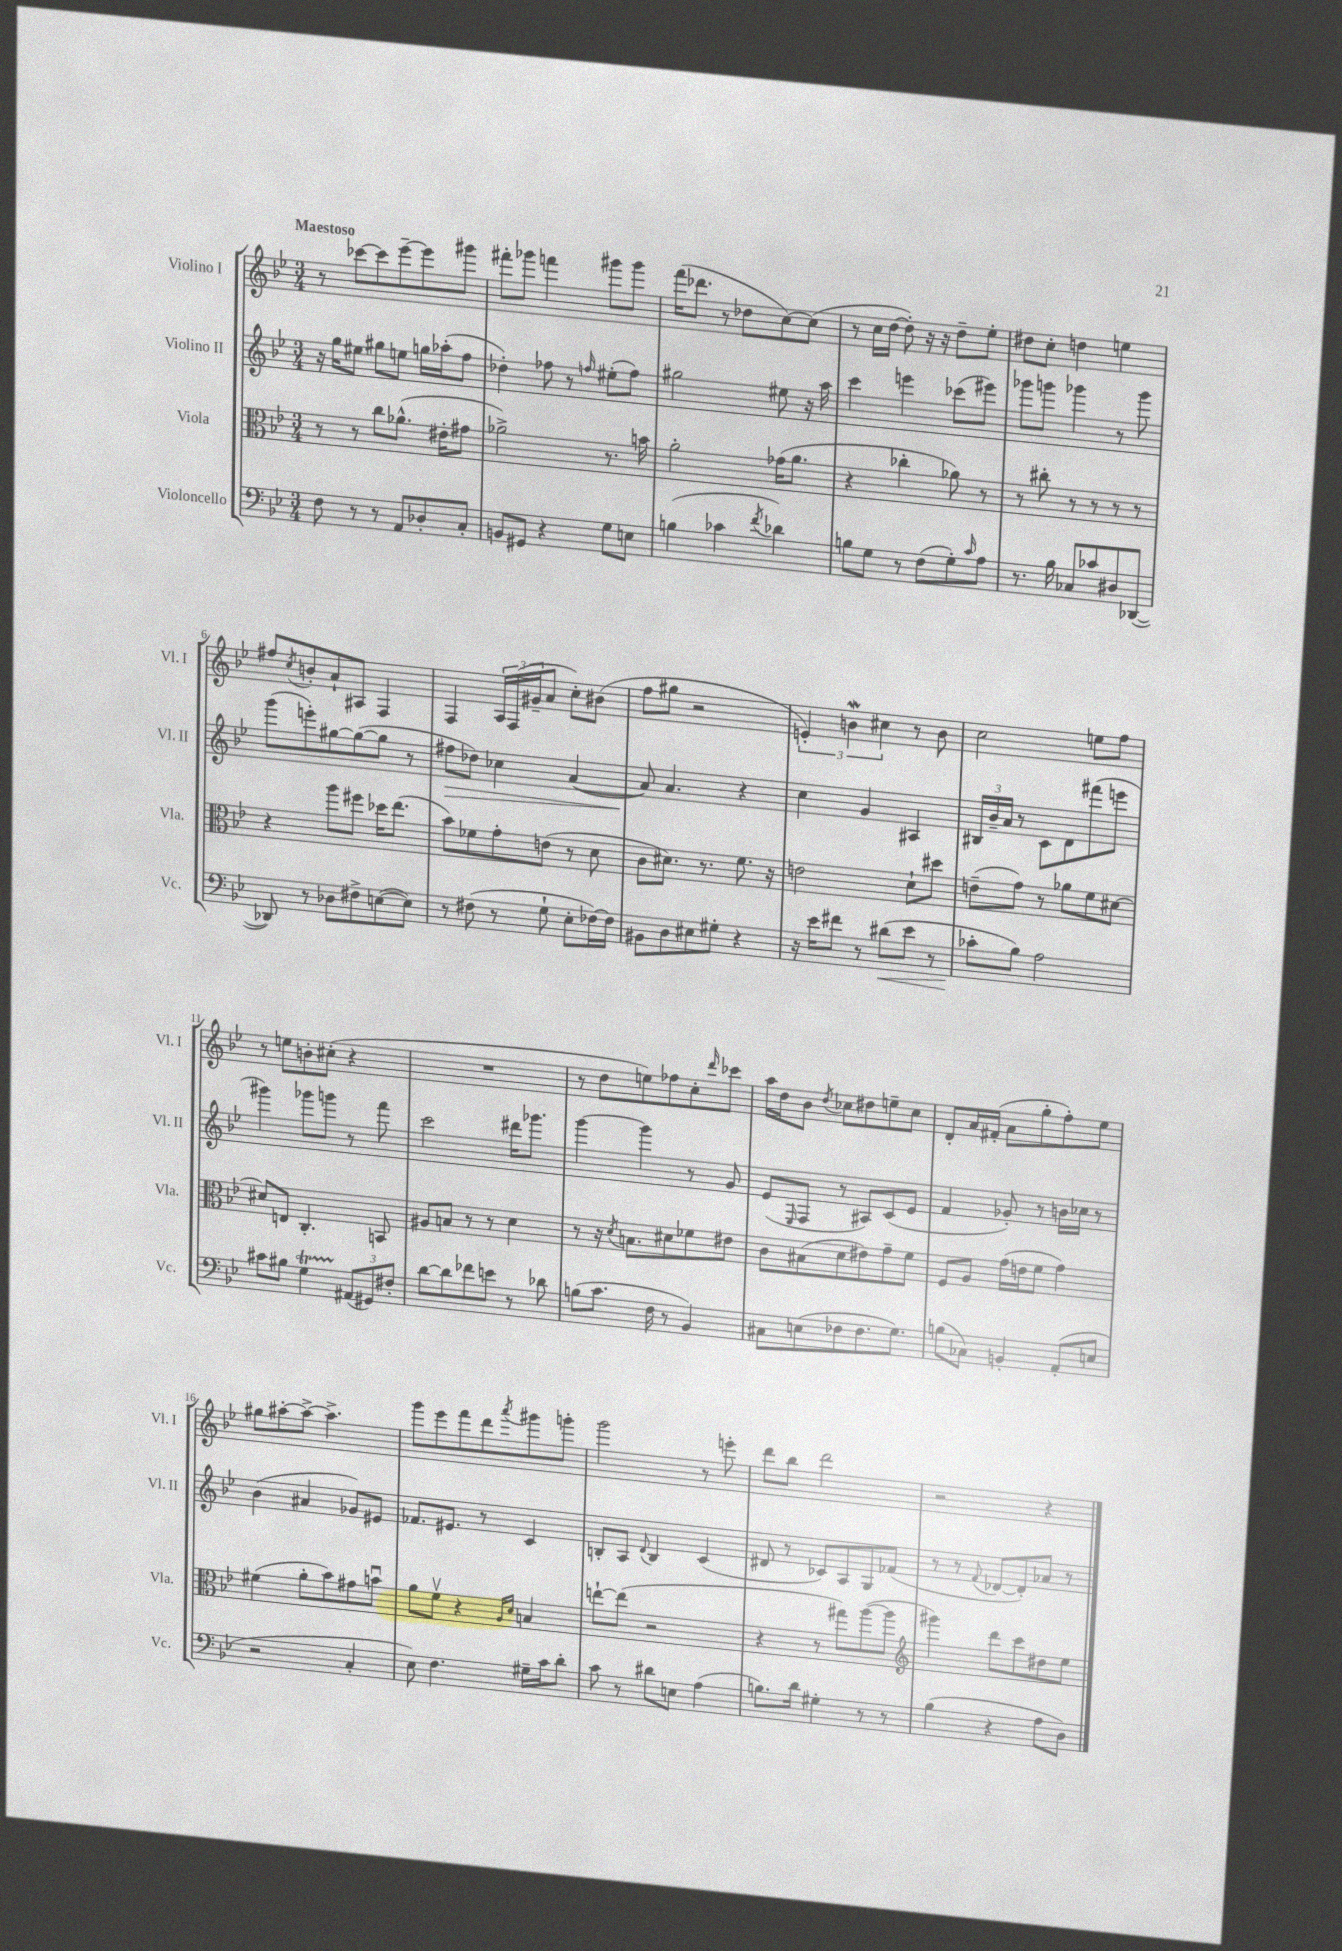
<<
\new StaffGroup <<
\new Staff = "s0" \with { instrumentName = "Violino I" shortInstrumentName = "Vl. I" } {
    \clef treble \key bes \major \numericTimeSignature \time 3/4 \tempo "Maestoso"
    r8 ces'''8~ ces'''8 ees'''8~-- ees'''8 gis'''8 |
    fis'''8-. ges'''8 f'''4 gis'''8 gis'''8 |
    f'''16( des'''8. r8 des''8 c''8~) c''8( |
    r8 c''16 d''16~ d''8-.) r16 r16 d''8-- ees''8-. |
    dis''8 c''8-. d''4 e''4 |
    fis''8 \acciaccatura { c''8 } b'8-. a'8-! ais8 f4 |
    f4 \tuplet 3/2 { a16 f16( gis'16-- } a'8 c''8-.) bis'8( |
    f''8 gis''8 r2 |
    \tuplet 3/2 { e'4-.) b'4\mordent cis''4 } r8 b'8 |
    c''2 e''8 f''8 |
    r8 e''8 b'8-. cis''8-.( r4 |
    R2. |
    r8 d''8 e''8) fes''8 c''8-. \grace { d'''16 } ces'''8 |
    a''16 d''16 bes'8 \acciaccatura { d''8 } ces''8 dis''8 e''8-- ces''8 |
    d'8-. a'16 fis'16-.( a'8 g''8-. f''8-.) ees''8 |
    gis''8 ais''8~-. ais''8~-> ais''4.-> |
    g'''8 ees'''8 f'''8 d'''8 \acciaccatura { a'''8 } gis'''8 g'''8-. |
    g'''2 r8 e'''8-. |
    d'''8 bes''8 d'''2 |
    r2 r4 \bar "|." |
}
\new Staff = "s1" \with { instrumentName = "Violino II" shortInstrumentName = "Vl. II" } {
    \clef treble \key bes \major \numericTimeSignature \time 3/4
    r16 g''16 eis''8 gis''8 e''8 g''16 aes''16-.( f''8 |
    des''4-.) fes''8 r8 \grace { f''16 } eis''8-.( f''8) |
    gis''2 eis''8 r16 a''16 |
    c'''4 e'''4 ces'''8( eis'''8) |
    ges'''8 g'''8 ges'''4 r8 ges'''8 |
    g'''8( e'''8-.) gis''8~ gis''8~( gis''8 r8 |
    fis''8\> des''8) ces''4 a'4~( |
    a'8\!) a'4. r4 |
    c''4 g'4 ais4 |
    \tuplet 3/2 { bis16 bes'16-- a'16 } r8 c'8 d'8 fis'''8( e'''8 |
    gis'''4) ges'''8 g'''8 r8 f'''8 |
    c'''2 dis'''16 ges'''8. |
    g'''4~ g'''4 r8 g'8 |
    ees'8( \grace { ees16 } f8 r8 ais8) c'8( ees'8 |
    f'4 ges'8-.) r8 b'16 ces''16 r8 |
    bes'4( ais'4 ges'8) eis'8 |
    fes'8. eis'8. r8 c'4 |
    b8-. a8 \appoggiatura { d'8 } b4 c'4( |
    dis'8 r8 ces'8) a8 g8 fes'8( |
    r8 r8 \appoggiatura { f'8 } des'8~ des'8-.) aes'8 r8 \bar "|." |
}
\new Staff = "s2" \with { instrumentName = "Viola" shortInstrumentName = "Vla." } {
    \clef alto \key bes \major \numericTimeSignature \time 3/4
    r8 r8 c''8 aes'8.-^( eis'16-. gis'8 |
    aes'2->) r8. b'16 |
    a'2-. ges'16( a'8. |
    r4 ces''4-. aes'8) r8 |
    r8 cis''8-. r8 r8 r8 r8 |
    r4 a''8 fis''8 des''16 ees''8.( |
    bes'8) fes'8 g'8-. e'8( r8 d'8 |
    c'8 dis'8.) r8. f'8. r16 |
    e'2 d'8-! dis''8 |
    e'8--( g'8) r8 aes'8 f'8 dis'8~ |
    dis'8 e8 c4.-. b,8 |
    ais8 b8 r8 r8 d'4 |
    r8 r16 \acciaccatura { d'8 } b8. dis'8 fes'8 eis'8 |
    c'8 bis8( d'8 eis'8) g'8-- f'8 |
    f8 a8 g'16( e'16 f'8 g'4) |
    fis'4( a'8-. bes'8) gis'8 b'8\downbow |
    a'8 f'8\upbow r4 \grace { a16 d'16 } b4 |
    e''8~-! e''8( r2 |
    r4 r8 gis''8) a''8~( a''8 |
    \clef treble gis'''4) d'''8 c'''8 dis''8 ees''8 \bar "|." |
}
\new Staff = "s3" \with { instrumentName = "Violoncello" shortInstrumentName = "Vc." } {
    \clef bass \key bes \major \numericTimeSignature \time 3/4
    f8 r8 r8 a,8 des8-. c8-. |
    b,8 gis,8 r4 g8 e8 |
    b4( ces'4 \acciaccatura { f'8 } des'4) |
    b8 g8 r8 f8( g8-.) \grace { c'16 } a8 |
    r8. bes16 ces8 ces'8 dis8 des,8~( |
    des,8) r8 des8 fis8-> e8~( e8) |
    r8 fis8( r8 g8-! ees8-. fes16~) fes16 |
    bis,8 d8 eis8 gis8-. r4 |
    r16 ees'16 fis'8 r8 dis'8\<( ees'8 r8 |
    ces'8-.\! bes8) a2 |
    cis'8 bis8 g4\startTrillSpan \tuplet 3/2 { ais,8\stopTrillSpan( gis,8) fis8-. } |
    d'8~ d'8 fes'8 e'8 r8 des'8 |
    b8( c'8. f16 r8 bes,4) |
    cis8 e8( fes8 fes8. g8.) |
    b8( ces8) b,4-. a,8-.( e8 |
    r2 c4-. |
    ees8) f4. gis16-- c'16 d'8-. |
    c'8 r8 dis'8 e8 a4( |
    b8.) d'16 gis4-. r8 r8 |
    bes4( r4 a8 d8) \bar "|." |
}
>>
>>
